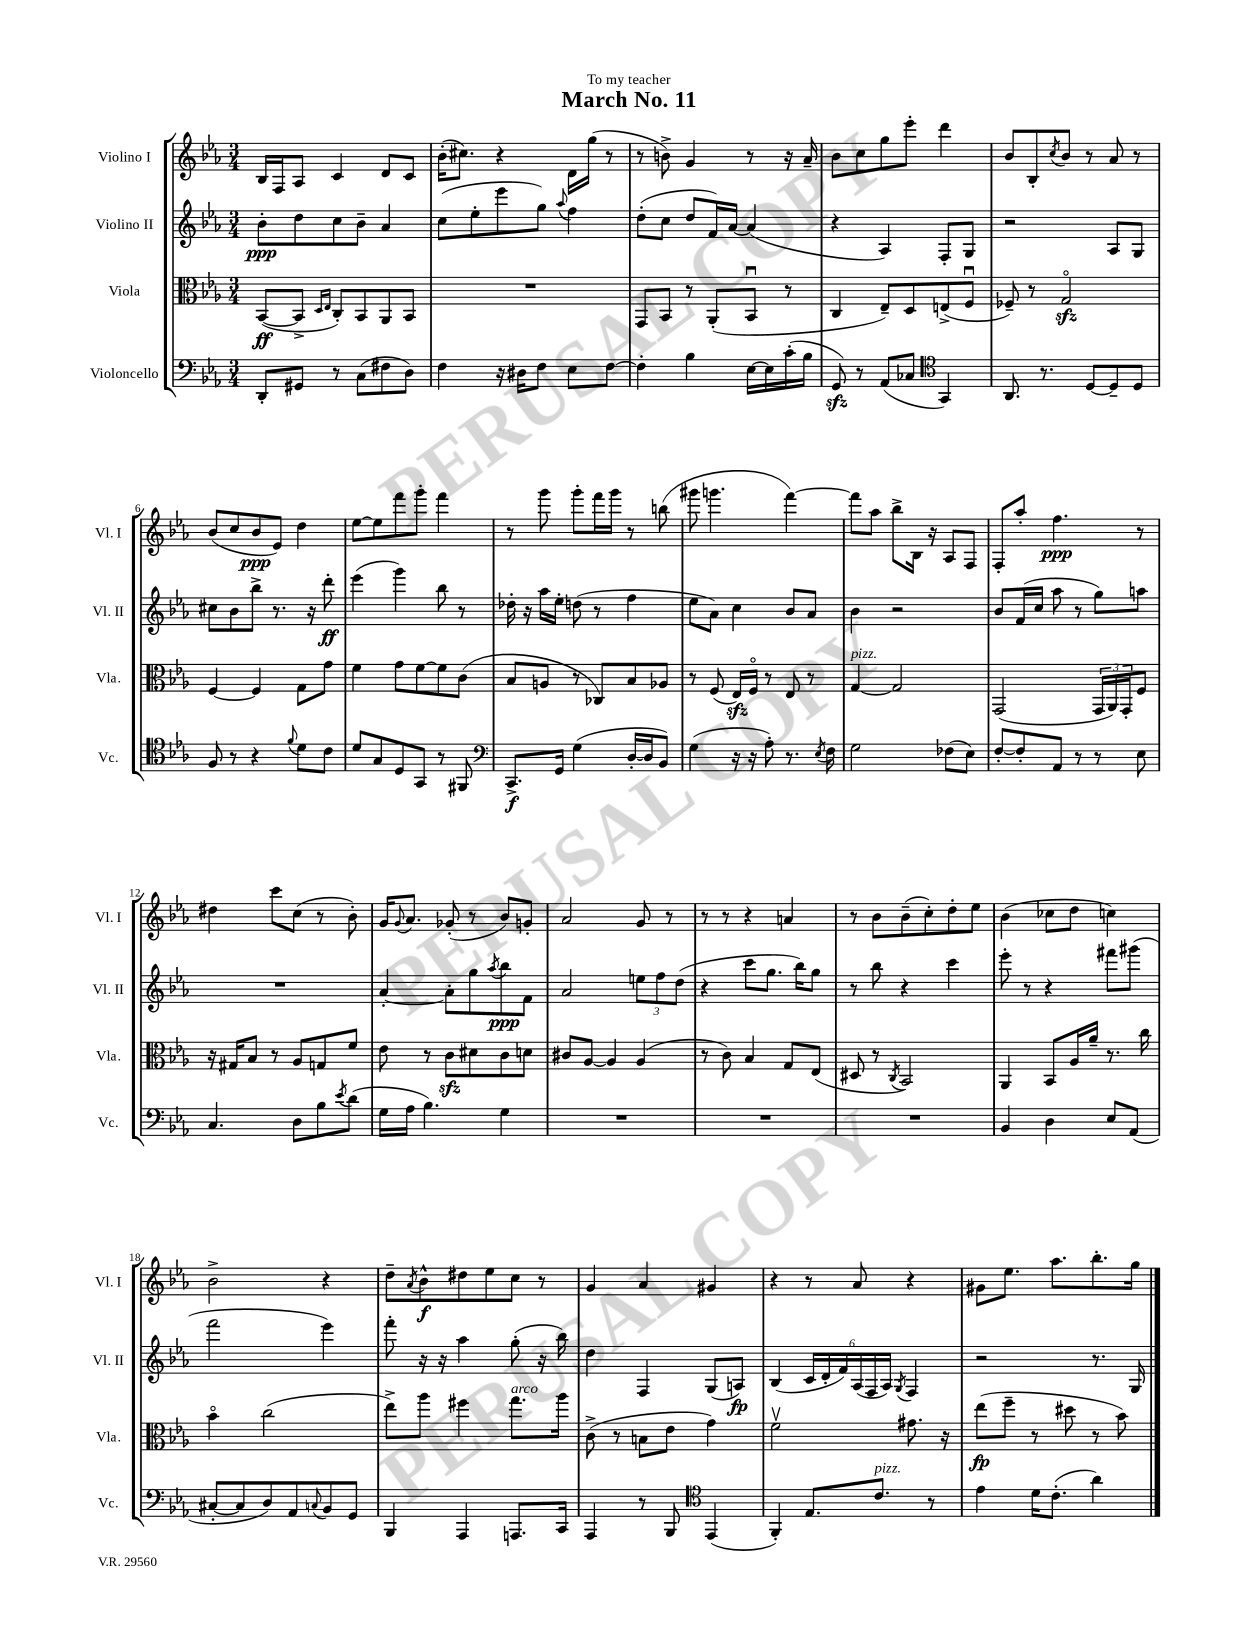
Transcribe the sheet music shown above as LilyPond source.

\header { title = "March No. 11" dedication = "To my teacher" }
<<
\new StaffGroup <<
\new Staff = "s0" \with { instrumentName = "Violino I" shortInstrumentName = "Vl. I" } {
    \clef treble \key ees \major \numericTimeSignature \time 3/4
    bes16 f16 aes8 c'4 d'8 c'8 |
    bes'16-.( cis''8.) r4 d'16 g''16( r8 |
    r8 b'8->) g'4 r8 r16 aes'16-- |
    bes'8 c''8 g''8 ees'''8-. d'''4 |
    bes'8 bes8-. \acciaccatura { c''8 } bes'8 r8 aes'8 r8 |
    bes'8( c''8 bes'8\ppp ees'8) d''4 |
    ees''8~ ees''8 f'''8 g'''8-. f'''4 |
    r8 g'''8 g'''8-. f'''16 g'''16 r8 b''8( |
    gis'''8 g'''4. f'''4~) |
    f'''8 aes''8 bes''8-> bes16 r16 aes8 f8 |
    f8-. aes''8-. f''4.\ppp r8 |
    dis''4 c'''8 c''8( r8 bes'8-.) |
    g'16 \appoggiatura { g'8 } aes'8. ges'8-.( r8 bes'8) g'8-. |
    aes'2 g'8 r8 |
    r8 r8 r4 a'4 |
    r8 bes'8 bes'8--( c''8-.) d''8-. ees''8 |
    bes'4( ces''8 d''8 c''4) |
    bes'2-> r4 |
    d''8-- \acciaccatura { aes'8 } bes'8-^\f dis''8 ees''8 c''8 r8 |
    g'4 aes'4 gis'4 |
    r4 r8 aes'8 r4 |
    gis'8 ees''8. aes''8. bes''8.-. g''16 \bar "|." |
}
\new Staff = "s1" \with { instrumentName = "Violino II" shortInstrumentName = "Vl. II" } {
    \clef treble \key ees \major \numericTimeSignature \time 3/4
    bes'8-.\ppp d''8 c''8 bes'8-- aes'4 |
    c''8( ees''8-. ees'''8 g''8) \appoggiatura { aes''8 } f''4 |
    d''8-.( c''8 d''8 f'16) aes'16~ aes'4( |
    r4 aes4) f8-. g8 |
    r2 aes8 g8 |
    cis''8 bes'8 bes''8-> r8. r16 d'''8-.\ff |
    ees'''4( g'''4) bes''8 r8 |
    des''16-. r16 aes''16 ees''16-. d''8( r8 f''4 |
    ees''8 aes'8) c''4 bes'8 aes'8 |
    bes'4 r2 |
    bes'8 f'16( c''16 aes''8 r8 g''8) a''8 |
    R2. |
    aes'4~-. aes'8-. g''8 \acciaccatura { aes''8 } bes''8\ppp f'8 |
    aes'2 \tuplet 3/2 { e''8 f''8 d''8( } |
    r4 c'''8 g''8. bes''16) g''8 |
    r8 bes''8 r4 c'''4 |
    ees'''8-. r8 r4 fis'''8 gis'''8( |
    f'''2 ees'''4) |
    f'''8-. r16 r16 aes''4 g''8-.( r16 bes''16) |
    d''4 f4 g8( a8\fp) |
    bes4( \tuplet 6/4 { c'16 d'16-. f'16) aes16( f16 aes16) } \acciaccatura { g8 } f4 |
    r2 r8. g16 \bar "|." |
}
\new Staff = "s2" \with { instrumentName = "Viola" shortInstrumentName = "Vla." } {
    \clef alto \key ees \major \numericTimeSignature \time 3/4
    bes,8~\ff( bes,8-> \grace { d16 ees16 } c8-.) bes,8 aes,8 bes,8 |
    R2. |
    g,8 bes,8 r8 aes,8-.( bes,8\downbow r8 |
    c4 ees8--) d8 e8->( f8\downbow |
    fes8--) r8 g2\flageolet\sfz |
    f4~ f4 g8 g'8 |
    f'4 g'8 f'8~ f'8 c'8( |
    bes8 a8 r8 ces8) bes8 aes8 |
    r8 f8( ees16\sfz) f16\flageolet r8 ees8 r8 |
    g4~^\markup { \italic "pizz." } g2 |
    g,2( \tuplet 3/2 { g,16 aes,16) g,16-. } f8 |
    r16 gis16 bes8 r8 aes8 g8 f'8 |
    ees'8 r8 c'8\sfz dis'8 c'8 d'8 |
    cis'8 aes8~ aes4 aes4( |
    r8 c'8) bes4 g8 ees8( |
    dis8 r8 \acciaccatura { c8 } bes,2) |
    aes,4 bes,8 aes16 aes'16-- r8. c''16 |
    bes'4\flageolet c''2( |
    ees''8->) aes''8 fis''4 g''8.^\markup { \italic "arco" } aes''16 |
    c'8->( r8 b8 ees'8 g'4) |
    f'2\upbow gis'8. r16 |
    ees''8\fp( f''8-- r8 dis''8 r8 bes'8) \bar "|." |
}
\new Staff = "s3" \with { instrumentName = "Violoncello" shortInstrumentName = "Vc." } {
    \clef bass \key ees \major \numericTimeSignature \time 3/4
    d,8-. gis,8 r8 c8( fis8 d8) |
    f4 r16 dis16 f8 ees8 f8~ |
    f4-. bes4 ees16~ ees16 c'16-.( bes16 |
    g,8\sfz) r8 aes,8( ces8 \clef tenor g,4) |
    aes,8. r8. d8~ d8-- d8 |
    f8 r8 r4 \appoggiatura { f'8 } d'8 c'8 |
    d'8 g8 d8 g,8 r8 fis,8 |
    \clef bass c,8.->\f g,16 g4( d16~-. d16 bes,8) |
    g4( r16 r16 aes8-.) r8. \acciaccatura { ees8 } f16 |
    g2 fes8( ees8) |
    f8~-. f8-. aes,8 r8 r8 ees8 |
    c4. d8 bes8 \acciaccatura { ees'8 } d'8( |
    g16 aes16 bes4.) g4 |
    R2. |
    R2. |
    R2. |
    bes,4 d4 ees8 aes,8( |
    cis8~-. cis8 d8) aes,8 \appoggiatura { c8 } bes,8 g,8 |
    bes,,4 aes,,4 a,,8. c,16 |
    aes,,4 r8 bes,,8 \clef tenor ees,4( |
    f,4-.) ees8. c'8.^\markup { \italic "pizz." } r8 |
    ees'4 d'16 c'8.-.( aes'4) \bar "|." |
}
>>
>>
